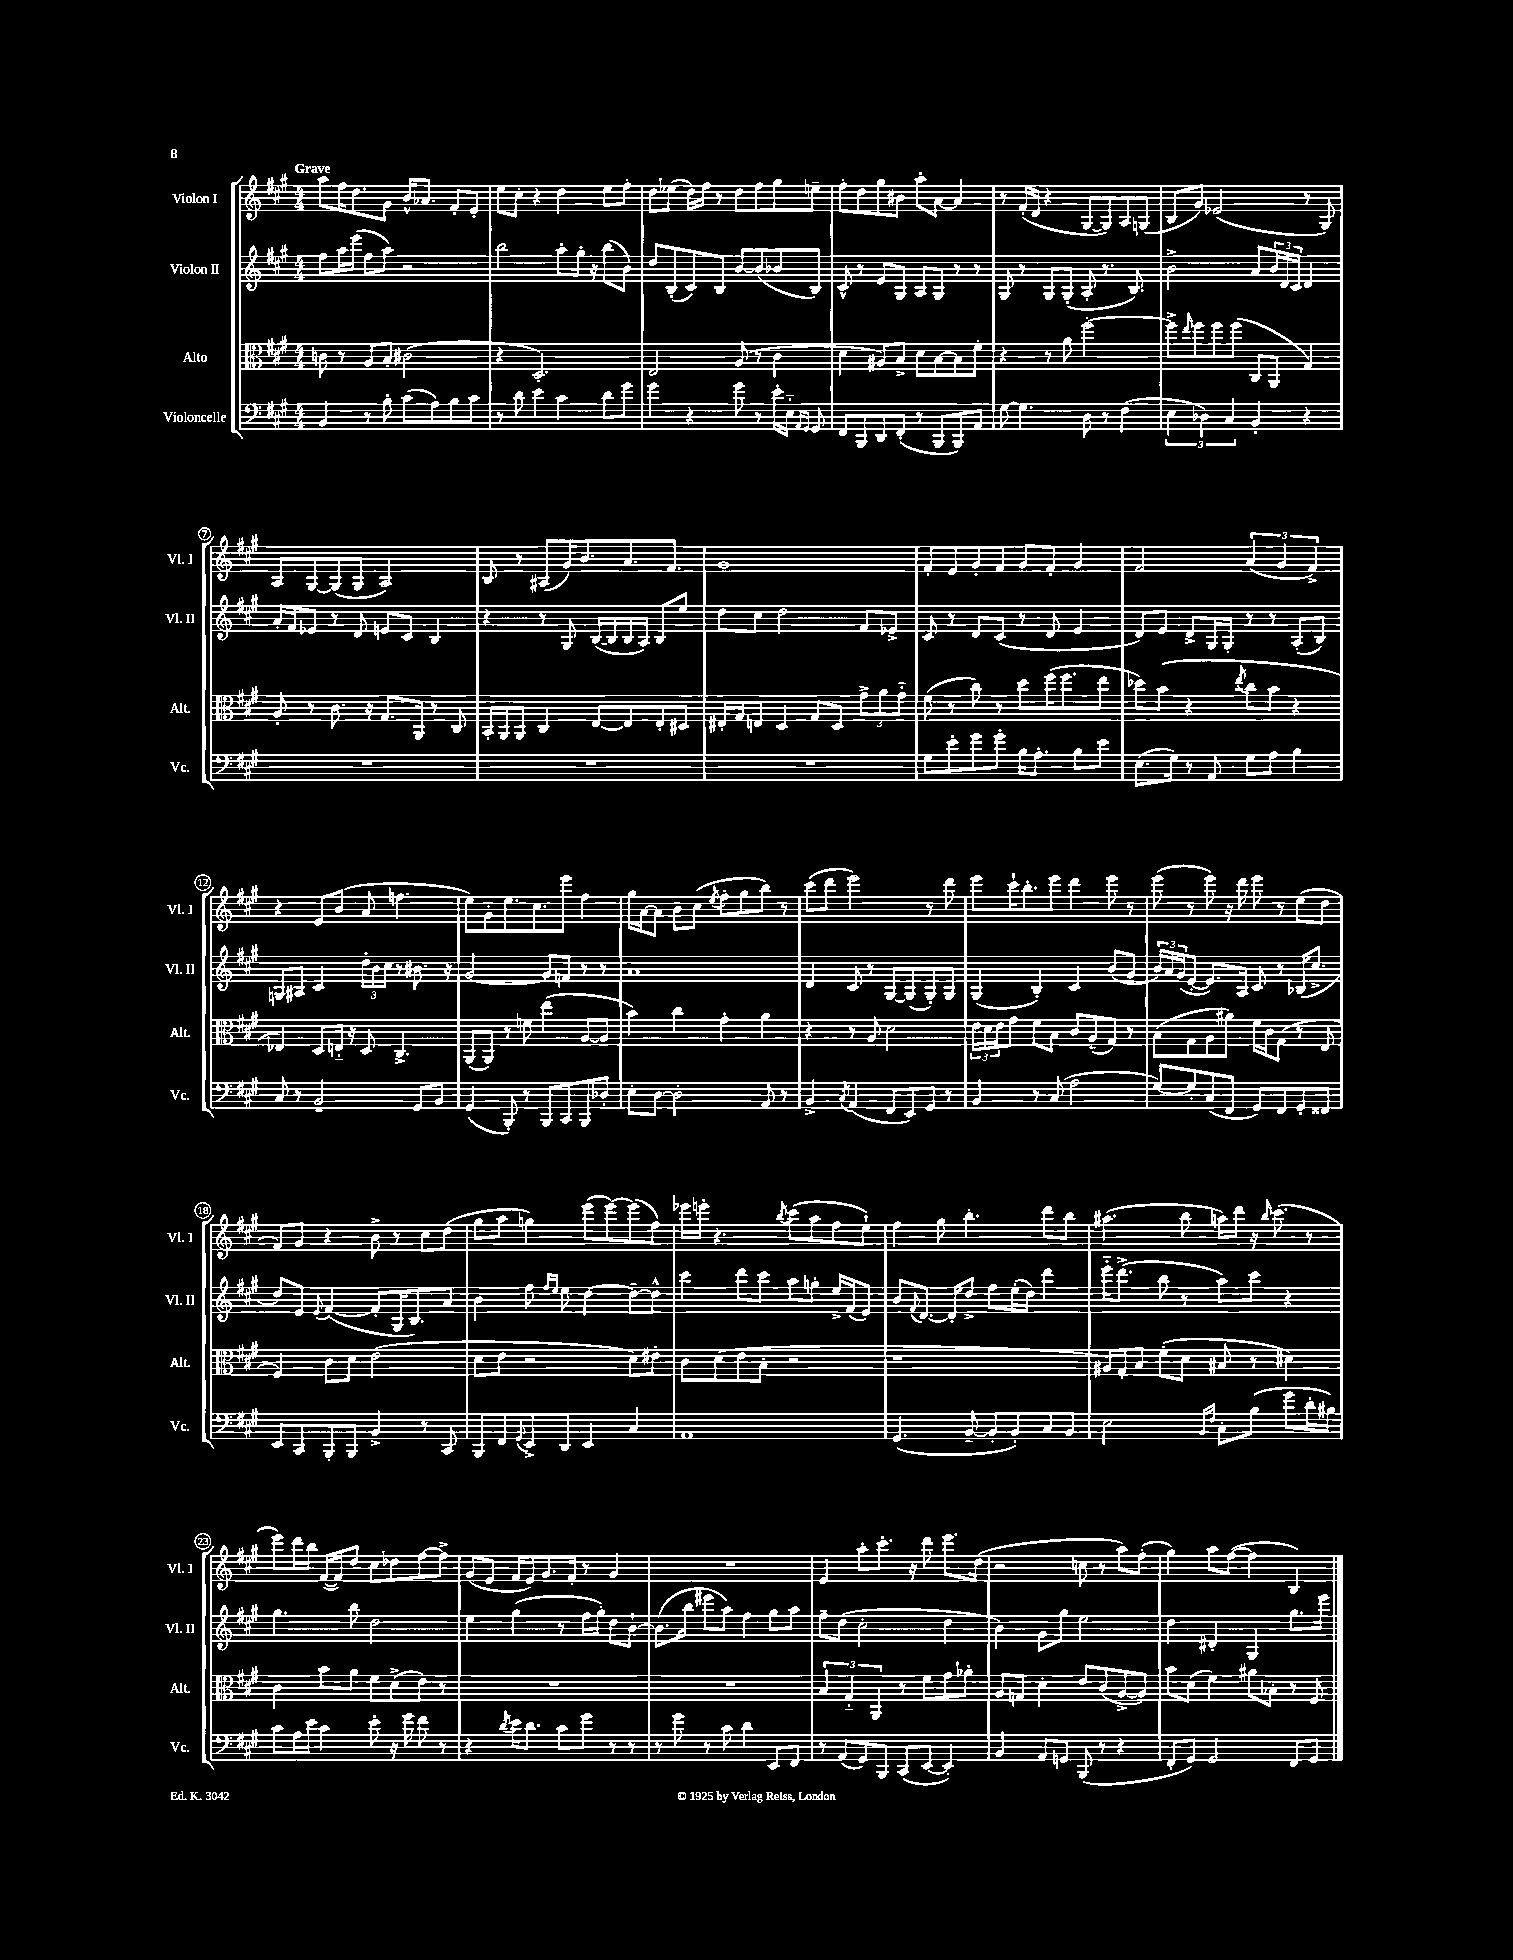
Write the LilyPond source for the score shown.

<<
\new StaffGroup <<
\new Staff = "s0" \with { instrumentName = "Violon I" shortInstrumentName = "Vl. I" } {
    \clef treble \key a \major \numericTimeSignature \time 4/4 \tempo "Grave"
    a''8 fis''16 d''8. gis'8 b'16-^ aes'8. fis'8-. e'8-. |
    e''8 cis''8-. r4 d''4 e''8 fis''8-. |
    d''8 ees''8( d''16) fis''16 r8 d''8 fis''8 gis''8 e''8-- |
    fis''8-. d''8 gis''8 bis'8 a''8-. a'8~ a'4 |
    r8 fis'16-.( d'16 r4 gis8~ gis8) a8 g8( |
    b8 gis'8) ees'2( r8 gis8) |
    a8 gis8~ gis8( gis8 a2) |
    b8 r8 ais8( gis'16) b'8. a'8. fis'8. |
    gis'1 |
    fis'8-. e'8 gis'8-. fis'8 gis'8 fis'8-. gis'4 |
    fis'2 \tuplet 3/2 { a'4( gis'4 fis'4->) } |
    r4 e'8 b'8( a'8 f''4. |
    e''8) gis'8-. e''8. cis''8. e'''8 fis''4 |
    gis''16 a'16~ a'8 b'8 cis''8( \acciaccatura { e''8 } fis''8-. gis''8 b''8) r8 |
    cis'''8( d'''8 e'''2) r8 d'''8 |
    e'''8 cis'''16-! b''8.-. e'''8 d'''4 e'''8 r8 |
    e'''8( r8 e'''8) r16 d'''16 e'''8 r8 e''8( d''8 |
    fis'8) gis'8 r4 b'8-> r8 cis''8 d''8( |
    gis''8 a''8 g''4) e'''8( e'''8~) e'''8( fis''8) |
    ees'''16 e'''16-. r4. \acciaccatura { b''8 } cis'''8( a''8 fis''8 e''8-!) |
    fis''4 gis''8 b''4.-. d'''8 b''8 |
    ais''4.( b''8 a''16) d'''16 r16 \grace { b''16 } cis'''8.( r8 |
    e'''8) d'''16 b''16 fis'16~( fis'16) d''8 cis''8 des''8 fis''8~ fis''8-> |
    gis'8( e'8 fis'16 e'16) gis'8. fis'16-. r8 gis'4 |
    R1 |
    e'4 a''8-. cis'''8.-. r16 d'''8 e'''8. d''16( |
    r2 c''8 r8 a''8) fis''8-.( |
    gis''4) a''8 fis''8~( fis''4 b4) \bar "|." |
}
\new Staff = "s1" \with { instrumentName = "Violon II" shortInstrumentName = "Vl. II" } {
    \clef treble \key a \major \numericTimeSignature \time 4/4
    fis''8 a''16 e'''16( fis''8 a''8) r2 |
    b''2 a''8-. gis''16-. r16 b''8( b'8) |
    d''8 b8-.( cis'8) b8 b'8~ b'8( bes'8 b8) |
    cis'8-^ r8 e'8 gis8 a8 gis8 r8 r8 |
    gis8 r8 gis8 gis8-.( a8-. r8. b8.) |
    b'2-> a'8 \tuplet 3/2 { b'16 d'16 cis'16 } d'4 |
    a'16-. fis'16 ees'8 r8 d'8 e'8 cis'8 b4 |
    r4 r8 gis8 b16~( b16 b16 a16) b8 e''8 |
    d''8 cis''8 d''2 fis'8 ees'8-> |
    cis'8 r8 d'8 cis'8( r8 d'8 e'4 |
    d'8) e'8 d'8-> gis16 gis16-. r8 r8 a8-.( b8) |
    g8 ais8 cis'4 \tuplet 3/2 { d''16-. b'16 cis''16 } r8 bis'8. r16 |
    gis'2~ gis'8 f'8 r8 r8 |
    a'1 |
    d'4 cis'8 r8 gis8~ gis8( gis8-.) gis8 |
    gis4( b4-.) cis'4 b'8( gis'8 |
    \tuplet 3/2 { b'16) a'16 gis'16( } e'8~-. e'8.) a16 cis'8 r8 bes16( cis''8.-> |
    d''8) e'8 \appoggiatura { e'8 } fis'4~( fis'8-. gis16 b8.) a'8 |
    b'4 fis''8 \grace { fis''16 e''16 } e''8 d''4~ d''8~-- d''8-^ |
    cis'''4 d'''8 cis'''8 a''8 g''8-. e''16-> fis'16( e'8) |
    b'8 \appoggiatura { fis'8 } d'8.~ d'16-. d''8-> fis''8 e''16-.( d''16) d'''4 |
    e'''16-_ d'''8.->( b''8 r8 a''8) cis'''8 r4 |
    gis''4. b''8 d''2 |
    e''4 gis''4( r8 fis''16 gis''16-.) d''8 b'8~-! |
    b'8.( b''16 eis'''8 a''8) fis''4 gis''8 a''8 |
    fis''8-- d''8( cis''2-. d''4 |
    b'4) gis'8 gis''8 e''2 |
    d''4 dis'4-. gis4 gis''8. e'''16 \bar "|." |
}
\new Staff = "s2" \with { instrumentName = "Alto" shortInstrumentName = "Alt." } {
    \clef alto \key a \major \numericTimeSignature \time 4/4
    c'8 r8 a8 b8-. cis'2( |
    r4 d2.-.) |
    e2 a8( r8 cis'4 |
    d'4 ais8) b8-> d'8 b8~ b8 fis'8-. |
    r4 r8 a'8 fis''2~-. |
    fis''8-> \grace { e''16 } fis''8 fis''8 fis''8( cis8 a,8 gis4) |
    a8-. r8 cis'8. r16 gis8. a,16 r8 cis8 |
    b,16-. a,16 a,8 cis4 e8~ e8 e8-. dis8 |
    eis16-. gis16 e8 d4 gis8 d8 \tuplet 3/2 { gis'8-> a'8 gis'8-_ } |
    fis'8( r8 cis''8) r8 d''8 fis''16( fis''8. e''8 |
    des''8) b'8( r4 \acciaccatura { e''8 } cis''8 b'8 r4 |
    ees4) d8 e16-_ r16 d8 cis4.-> |
    a,8( a,8) r8 f'8 e''4( a8~ a8 |
    b'4) cis''4 gis'4-. a'4 |
    r4 r8 a8 d'2 |
    \tuplet 3/2 { e'16 d'16 e'16 } gis'8 fis'8 b8 cis'8 a8--( gis8) r8 |
    b8( gis8 a8 ais'8) fis'16 cis'16 gis8( r8 e8 |
    fis4) cis'8 d'8 e'2( |
    d'8 e'8 r2 d'8) eis'8-. |
    cis'8 d'8( e'8 b8-. r2 |
    r1 |
    ais16) gis16-. b8 fis'8-.( d'8 bis8 r8 dis'4) |
    cis'4 b'8 a'8 fis'8 d'8->( e'8) r8 |
    R1 |
    R1 |
    \tuplet 3/2 { b4 gis4-_ a,4 } r8 fis'8 gis'8 aes'8-. |
    a8 g8 d'4-. e'8 cis'8( a8~-> a8) |
    b'8 d'8( fis'4) ais'8 bes8-. r8 fis8 \bar "|." |
}
\new Staff = "s3" \with { instrumentName = "Violoncelle" shortInstrumentName = "Vc." } {
    \clef bass \key a \major \numericTimeSignature \time 4/4
    b,4 r8 b8-. cis'8( a8) b8 cis'8 |
    r8 d'8 e'4 cis'4 d'8 gis'8 |
    gis'4 r4 gis'8 r8 e'16-. e16-_ \grace { a,16 gis,16 } gis,8 |
    fis,8 b,,8 d,8 fis,8-.( r8 b,,8 b,,8) a,8 |
    gis8~ gis4. d8 r8 fis4( |
    \tuplet 3/2 { e4 des4) cis4 } b,4-. r4 |
    R1 |
    R1 |
    R1 |
    gis8 e'8-. gis'8 gis'8-. b16 a8.-. b8 e'8 |
    e8.( gis16) r8 a,8 gis8 a8 b4 |
    cis8 r8 b,2-- gis,8 b,8 |
    gis,4( b,,8-.) r8 b,,8 cis,8 b,,8 des8-. |
    e8-. d8~ d2-. a,8 r8 |
    b,4-> \acciaccatura { cis8 } a,4( fis,8 e,8) gis,8 r8 |
    b,4 r8 cis8( a2 |
    gis8~) gis8-. cis8( fis,8 gis,8) fis,8 gis,8-. fisis,8 |
    e,8 cis,8 b,,8-. b,,8 b,4-> r8 cis,8 |
    b,,8 fis,8 \appoggiatura { gis,8 } e,8-> d,8 e,4 cis4 |
    a,1 |
    gis,4.( b,8~-- b,8-. b,8-.) cis8 b,8 |
    e2 \grace { b,16 fis16 } cis8-. b8( gis'8 d'16-. bis16) |
    cis'8 a16 e'16 cis'4 e'8-. r16 gis'16 fis'8 r8 |
    r4 \acciaccatura { d'8 } e'16 d'8. cis'8 gis'8 r8 r8 |
    r8 gis'8 r8 cis'8 d'4 e,8 fis,8 |
    r8 a,8( gis,8) b,,8 cis,8( e,8~ e,4-.) |
    b,4 a,8 g,8 b,,8( r8 r4 |
    fis,8-. gis,8) gis,2 fis,8 gis,8 \bar "|." |
}
>>
>>
\layout { \context { \Score \override BarNumber.stencil = #(make-stencil-circler 0.1 0.3 ly:text-interface::print) } }
